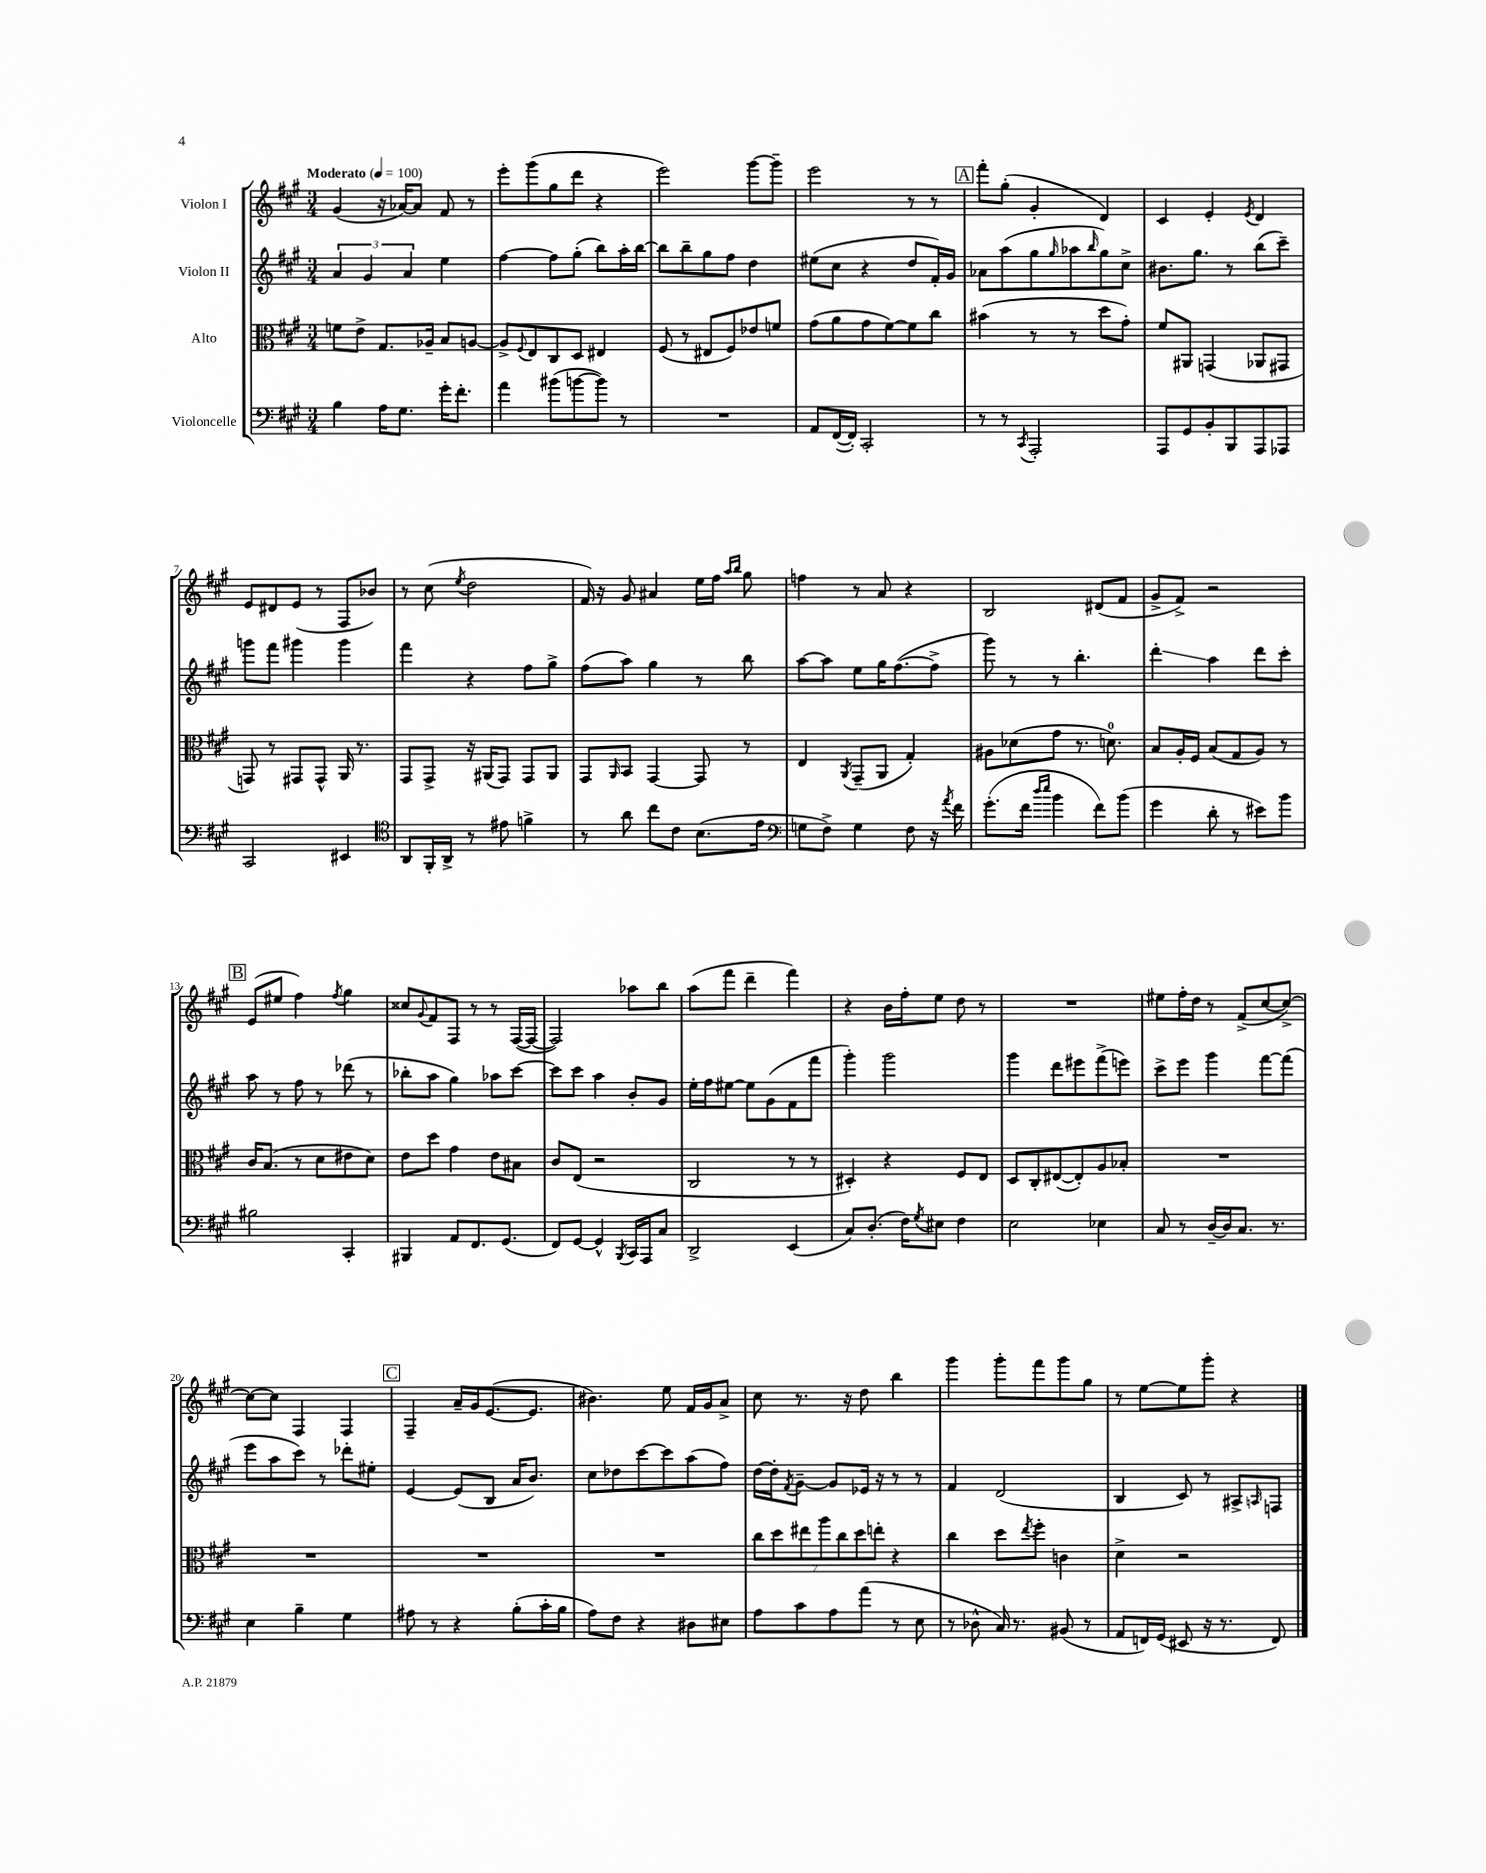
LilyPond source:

<<
\new StaffGroup <<
\new Staff = "s0" \with { instrumentName = "Violon I" } {
    \clef treble \key a \major \numericTimeSignature \time 3/4 \tempo "Moderato" 4 = 100
    gis'4( r16 aes'16~) aes'8 fis'8 r8 |
    e'''8-. gis'''8( gis''8 d'''8 r4 |
    e'''2) gis'''8~ gis'''8-- |
    e'''2 r8 r8 |
    \mark \markup { \box "A" } fis'''8-. gis''8-.( gis'4-. d'4) |
    cis'4 e'4-. \acciaccatura { e'8 } d'4 |
    e'8 dis'8 e'8( r8 fis8 bes'8) |
    r8 cis''8( \acciaccatura { e''8 } d''2 |
    fis'16) r16 gis'8 ais'4 e''16 fis''16 \grace { a''16 b''16 } gis''8 |
    f''4 r8 a'8 r4 |
    b2 dis'8( fis'8 |
    gis'8-> fis'8->) r2 |
    \mark \markup { \box "B" } e'8( eis''8 fis''4) \acciaccatura { fis''8 } gis''4 |
    cisis''8 \appoggiatura { gis'8 } fis'8 fis8 r8 r8 fis16~( fis16~ |
    fis2) aes''8 b''8 |
    a''8( fis'''8 d'''4-- fis'''4) |
    r4 b'16 fis''16-. e''8 d''8 r8 |
    R2. |
    eis''8 fis''16-. d''16 r8 fis'8->( cis''8~ cis''8~->) |
    cis''8~ cis''8 fis4 fis4 |
    \mark \markup { \box "C" } fis4-- a'16-- gis'16 e'8.~( e'8. |
    bis'4.) e''8 fis'16 gis'16 a'8-> |
    cis''8 r8. r16 d''8 b''4 |
    gis'''4 gis'''8-. fis'''8 gis'''8 gis''8 |
    r8 e''8~ e''8 gis'''8-. r4 \bar "|." |
}
\new Staff = "s1" \with { instrumentName = "Violon II" } {
    \clef treble \key a \major \numericTimeSignature \time 3/4
    \tuplet 3/2 { a'4 gis'4 a'4 } e''4 |
    fis''4~ fis''8 gis''8-.( b''8) a''16-. b''16~ |
    b''8 b''8-- gis''8 fis''8 d''4 |
    eis''8( cis''8 r4 d''8 fis'16-.) gis'16 |
    \mark \markup { \box "A" } aes'8 a''8( gis''8 \grace { gis''16 } aes''8 \grace { b''16 } gis''8) cis''8-> |
    bis'8. gis''8. r8 b''8( cis'''8--) |
    g'''8 fis'''8 gis'''4 gis'''4 |
    fis'''4 r4 fis''8 gis''8-> |
    fis''8( a''8) gis''4 r8 b''8 |
    a''8~ a''8 e''8 gis''16 fis''8.~( fis''8-> |
    gis'''8) r8 r8 b''4.-. |
    d'''4-.\glissando a''4 d'''8 cis'''8-. |
    \mark \markup { \box "B" } a''8 r8 fis''8 r8 des'''8( r8 |
    bes''8-. a''8 gis''4) aes''8 cis'''8~ |
    cis'''8 cis'''8 a''4 b'8-. gis'8 |
    e''16-. fis''16 eis''8~ eis''8 gis'8( fis'8 fis'''8 |
    gis'''4-.) gis'''2 |
    gis'''4 d'''8 eis'''8 fis'''8->( e'''8) |
    cis'''8-> e'''8 gis'''4 fis'''8~ fis'''8( |
    e'''8 a''8 cis'''8) r8 des'''8-. eis''8-. |
    \mark \markup { \box "C" } e'4~ e'8( b8 a'16 b'8.) |
    cis''8 des''8 cis'''8~ cis'''8 a''8( fis''8) |
    d''16~ d''16-. \acciaccatura { fis'8 } gis'8~-- gis'8 ees'16 r16 r8 r8 |
    fis'4 d'2( |
    b4 cis'8) r8 ais8-> \grace { a16 } f8 \bar "|." |
}
\new Staff = "s2" \with { instrumentName = "Alto" } {
    \clef alto \key a \major \numericTimeSignature \time 3/4
    f'8 e'8-> gis8. aes16-- b8 a8~ |
    a8-> \appoggiatura { fis8 } e8 cis8 d8 eis4 |
    fis8( r8 eis8 fis8) ees'8 f'8 |
    gis'8( a'8 gis'8 fis'8~) fis'8 cis''8 |
    \mark \markup { \box "A" } bis'4( r8 r8 d''8 gis'8-.) |
    fis'8 ais,8 g,4( aes,8 gis,8 |
    g,8) r8 gis,8 gis,8-^ a,16 r8. |
    gis,8 gis,8-> r16 ais,16( gis,8) gis,8 ais,8 |
    gis,8 \grace { a,16 } b,8 gis,4~ gis,8 r8 |
    e4 \acciaccatura { a,8 } gis,8--( a,8 gis4-.) |
    ais8 des'8( gis'8 r8. d'8.-0) |
    b8 a16-. fis16 b8( gis8 a8) r8 |
    \mark \markup { \box "B" } cis'16 b8.( r8 d'8 eis'8 d'8) |
    e'8 d''8 gis'4 e'8 bis8 |
    cis'8 e8( r2 |
    cis2 r8 r8 |
    dis4-.) r4 fis8 e8 |
    d8 cis8-. eis8~( eis8-.) a8 bes8-. |
    R2. |
    R2. |
    \mark \markup { \box "C" } R2. |
    R2. |
    \tuplet 7/4 { cis''8 d''8 eis''8 a''8 cis''8 d''8 e''8-. } r4 |
    cis''4 d''8 \acciaccatura { e''8 } fis''8-. c'4 |
    d'4-> r2 \bar "|." |
}
\new Staff = "s3" \with { instrumentName = "Violoncelle" } {
    \clef bass \key a \major \numericTimeSignature \time 3/4
    b4 a16 gis8. gis'16-. fis'8.-. |
    a'4 bis'8( b'8~ b'8) r8 |
    R2. |
    a,8 fis,16~( fis,16-.) cis,2-. |
    \mark \markup { \box "A" } r8 r8 \acciaccatura { cis,8 } a,,2-. |
    a,,8 gis,8 b,8-. b,,8 a,,8 aes,,8 |
    cis,2 eis,4 |
    \clef tenor a,8 fis,16-. a,16-> r8 eis'8 f'4-> |
    r8 a'8 cis''8 cis'8 b8.( e'16 |
    \clef bass g8 fis8->) g4 fis8 r16 \acciaccatura { a'8 } fis'16 |
    gis'8.-.( fis'16 \grace { d''16 e''16 } b'4 fis'8) b'8( |
    gis'4 d'8-. r8 eis'8) b'8 |
    \mark \markup { \box "B" } bis2 cis,4-. |
    bis,,4 a,8 fis,8. gis,8.( |
    fis,8) gis,8~ gis,4-^ \acciaccatura { b,,8 } cis,16 a,,16 cis8 |
    d,2-> e,4( |
    cis8) d8.-.( fis16) \acciaccatura { gis8 } eis8 fis4 |
    e2 ees4 |
    cis8 r8 d16~-- d16 cis8. r8. |
    e4 b4-- gis4 |
    \mark \markup { \box "C" } ais8 r8 r4 b8-.( cis'16-. b16 |
    a8) fis8 r4 dis8 eis8 |
    a8 cis'8 a8 a'8( r8 e8 |
    r8 des8-^ cis16) r8. bis,8( r8 |
    a,8 f,16) gis,16( eis,8 r16 r8. f,8) \bar "|." |
}
>>
>>
